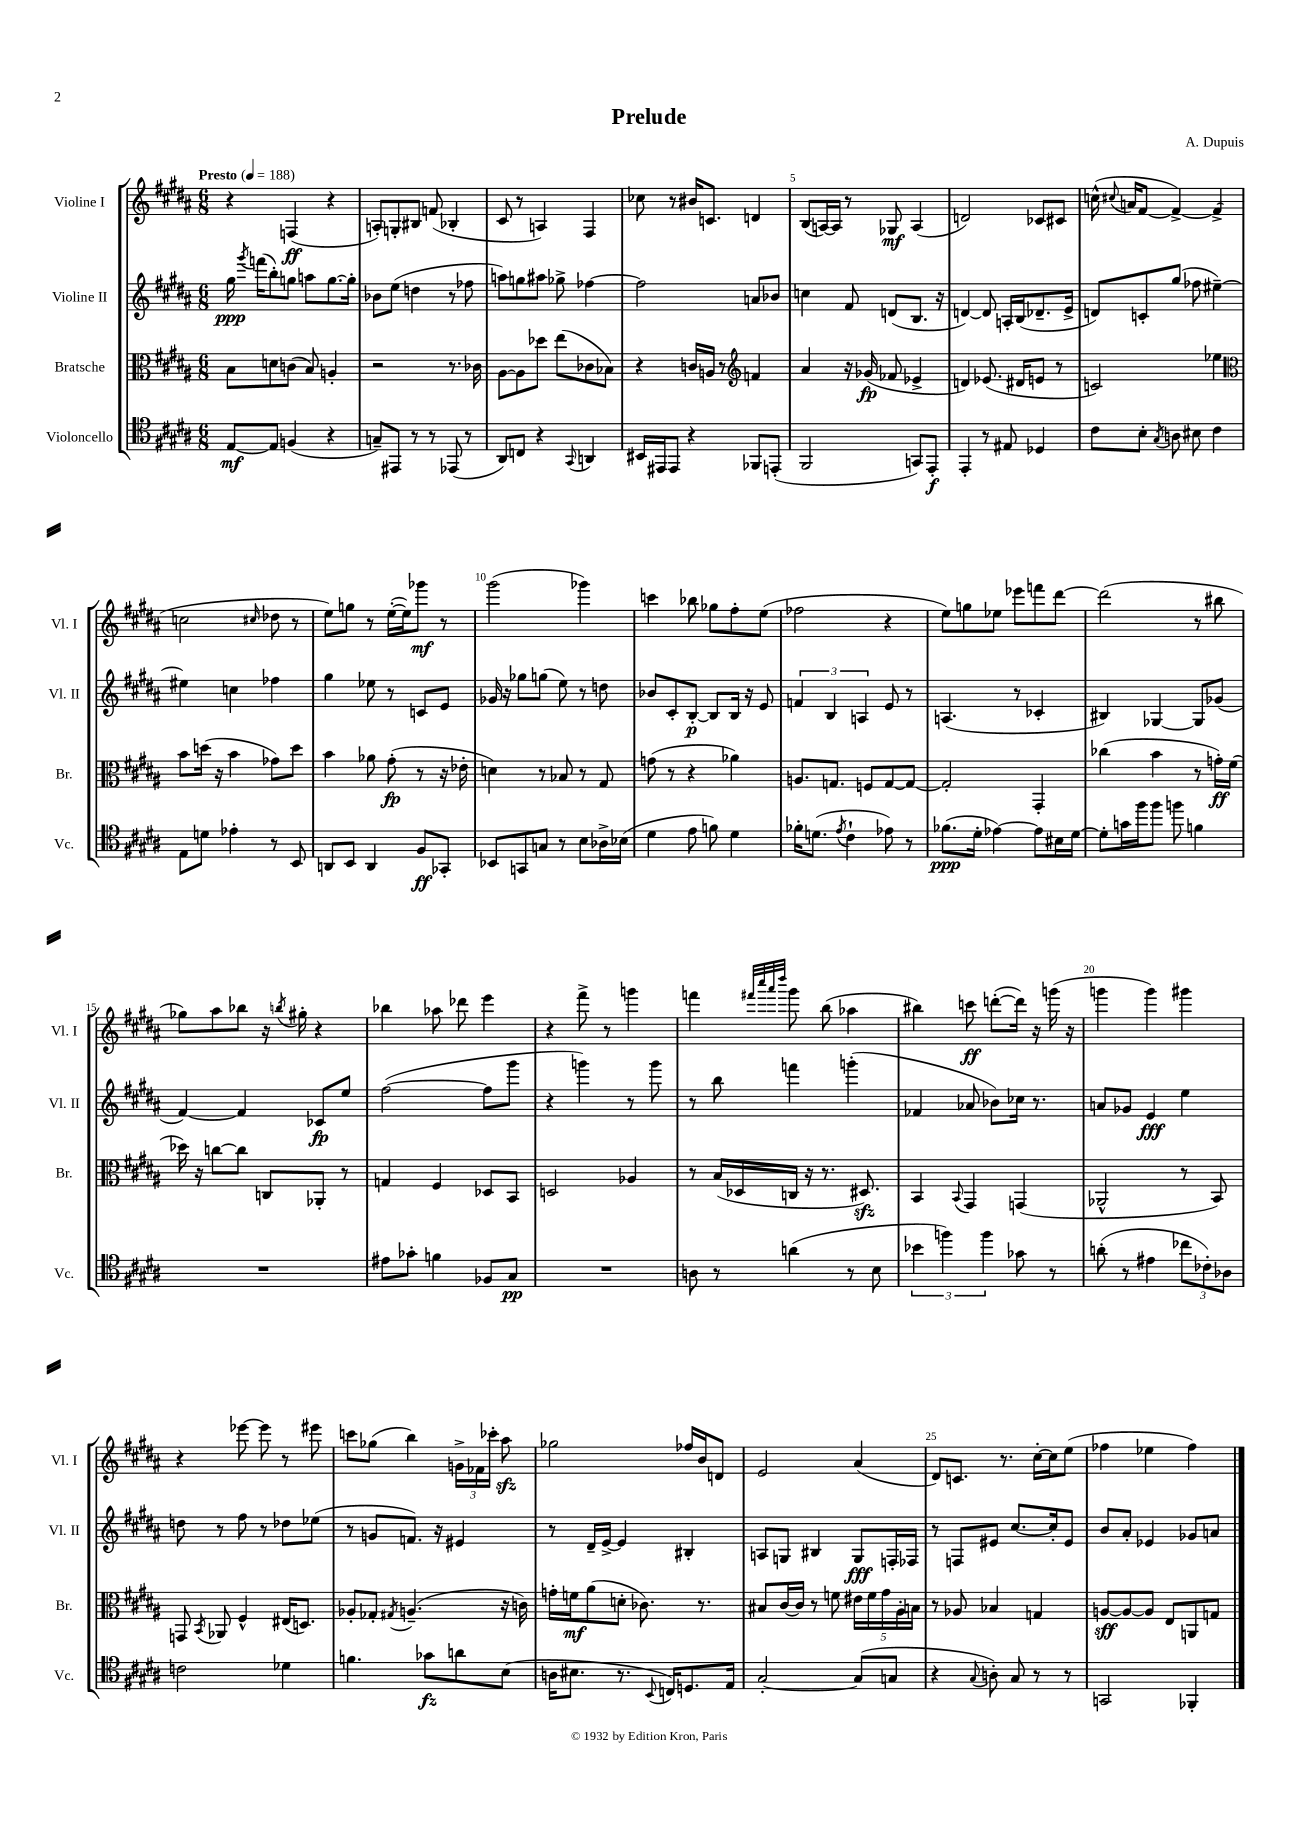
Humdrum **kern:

**kern	**dynam	**kern	**dynam	**kern	**dynam	**kern	**dynam
*part4	*part4	*part3	*part3	*part2	*part2	*part1	*part1
*staff4	*staff4	*staff3	*staff3	*staff2	*staff2	*staff1	*staff1
*I"Violoncello	*	*I"Bratsche	*	*I"Violine II	*	*I"Violine I	*
*I'Vc.	*	*I'Br.	*	*I'Vl. II	*	*I'Vl. I	*
*clefC4	*	*clefC3	*	*clefG2	*	*clefG2	*
*k[f#c#g#d#a#]	*	*k[f#c#g#d#a#]	*	*k[f#c#g#d#a#]	*	*k[f#c#g#d#a#]	*
*M6/8	*	*M6/8	*	*M6/8	*	*M6/8	*
*MM188	*	*MM188	*	*MM188	*	*MM188	*
=1	=1	=1	=1	=1	=1	=1	=1
!	!	!	!	!	!	!LO:TX:a:B:t=Presto	!
[8E/L	mf	8B\L	.	16gg#\	ppp	4r	.
.	.	.	.	8qggg#/	.	.	.
.	.	.	.	(16fffn\KL	.	.	.
8E/J]	.	8dn\	.	8bb'\)	.	.	.
(4Fn/	.	(8cn\J	.	8ggn\J	.	(4Fn/	ff
.	.	8B/)	.	8aan\L	.	.	.
4r	.	4An'/	.	[8.gg\	.	4r	.
.	.	.	.	16gg'\Jk]	.	.	.
=2	=2	=2	=2	=2	=2	=2	=2
8Gn~/L)	.	2r	.	8b-X\L	.	8An'/L)	.
8EE#X/J	.	.	.	(8ee\J	.	8Gn'/	.
8r	.	.	.	4ddn\	.	8B#X/J	.
8r	.	.	.	.	.	(8fn/	.
(8EE-X/	.	8.r	.	8r	.	4B-X'/	.
8r	.	.	.	8ff-X\	.	.	.
.	.	16c-X\	.	.	.	.	.
=3	=3	=3	=3	=3	=3	=3	=3
8AA#/L)	.	[8A#\L	.	8aan\L)	.	8c#/	.
8Cn/J	.	8A#\]	.	8ggn\	.	8r	.
4r	.	8dd-X\J	.	8aa#X\J	.	4An/)	.
.	.	(8ee\L	.	8gg-X^\	.	.	.
8qqGG#/	.	.	.	.	.	.	.
4AAn/	.	8c-X\	.	[4ff-X\	.	4F#/	.
.	.	8B-X\J)	.	.	.	.	.
=4	=4	=4	=4	=4	=4	=4	=4
16BB#X/LL	.	4r	.	2ff-\]	.	8cc-X\	.
16EE#X/J	.	.	.	.	.	.	.
8EE#/J	.	.	.	.	.	8r	.
4r	.	16cn/LL	.	.	.	16b#X/KL	.
.	.	16An/JJ	.	.	.	8.cn/J	.
.	.	8r	.	.	.	.	.
*	*	*clefG2	*	*	*	*	*
8FF-X/L	.	4fn/	.	8an/L	.	4dn/	.
(8EEn'/J	.	.	.	8b-X/J	.	.	.
=5	=5	=5	=5	=5	=5	=5	=5
2FF#/	.	4a#/	.	4ccn\	.	(8B/L	.
.	.	.	.	.	.	[16An/L)	.
.	.	.	.	.	.	16A/JJ]	.
.	.	16r	.	8f#/	.	8r	.
.	.	(16g-X/	fp	.	.	.	.
.	.	8f-X/	.	(8dn/L	.	8G-X/	mf
8GGn/L)	.	4e-X^/	.	8.B/J	.	(4A/	.
8EE'/J	f	.	.	.	.	.	.
.	.	.	.	16r	.	.	.
=6	=6	=6	=6	=6	=6	=6	=6
4EE'/	.	4dn/)	.	[4dn/)	.	2dn/)	.
8r	.	(8.e-X/	.	8d/]	.	.	.
8E#X/	.	.	.	16An'/LL	.	.	.
.	.	16d#X/KL	.	(16B/J	.	.	.
4D-X/	.	8en/J	.	8.d-X~/	.	8c-X/L	.
.	.	8r	.	.	.	8c#X/J	.
.	.	.	.	16e^/Jk	.	.	.
=7	=7	=7	=7	=7	=7	=7	=7
8c#\L	.	2cn/)	.	8dn/L)	.	(16ccn^^\	.
.	.	.	.	.	.	8qqcc#X/	.
.	.	.	.	.	.	16an/KL	.
8B'\J	.	.	.	8cn'/	.	[8f#/J	.
8qG#/	.	.	.	.	.	.	.
8An\	.	.	.	(8gg#/J	.	4f#^/_)	.
8B#X\	.	.	.	8ff-X\	.	.	.
4c#\	.	4ee-X\	.	[4ee#X~\)	.	(4f#^/]	.
!!LO:LB:g=z
=8	=8	=8	=8	=8	=8	=8	=8
*	*	*clefC3	*	*	*	*	*
8E\L	.	8b\L	.	4ee#X\]	.	2ccn\	.
8dn\J	.	(16ddn\Jk	.	.	.	.	.
.	.	16r	.	.	.	.	.
4e-X'\	.	4b\	.	4ccn\	.	.	.
.	.	.	.	.	.	16qqcc#X/	.
8r	.	8g-X\L)	.	4ff-X\	.	8dd-X\	.
8BB/	.	8dd\J	.	.	.	8r	.
=9	=9	=9	=9	=9	=9	=9	=9
8AAn/L	.	4b\	.	4gg#\	.	8ee\L)	.
8BB/J	.	.	.	.	.	8ggn\J	.
4AA/	.	8a-X\	.	8ee-X\	.	8r	.
.	.	(8g#'\	fp	8r	.	([16ee'\LL	.
.	.	.	.	.	.	16ee\J])	.
8F#/L	ff	8r	.	8cn/L	.	8ggg-X\J	mf
8GG-X'/J	.	16r	.	8e/J	.	8r	.
.	.	16e-X'\	.	.	.	.	.
=10	=10	=10	=10	=10	=10	=10	=10
8BB-X/L	.	4dn\)	.	16g-X/	.	(2ggg#\	.
.	.	.	.	16r	.	.	.
8GGn/	.	.	.	8gg-X\L	.	.	.
8Gn/J	.	8r	.	(8ggn\J	.	.	.
8r	.	8B-X/	.	8ee\)	.	.	.
8B\L	.	8r	.	8r	.	4ggg-X\)	.
16A-X^\L	.	8G#/	.	8ddn\	.	.	.
(16B-X\JJ	.	.	.	.	.	.	.
=11	=11	=11	=11	=11	=11	=11	=11
4d#\	.	(8gn\	.	8b-X/L	.	4cccn\	.
.	.	8r	.	8c#'/	.	.	.
8e\	.	4r	.	[8B'/J	p	8bb-X\	.
8fn\)	.	.	.	8B/L]	.	8gg-X\L	.
4d#\	.	4a-X\)	.	16B/Jk	.	8ff#'\	.
.	.	.	.	16r	.	.	.
.	.	.	.	8e/	.	(8ee\J	.
=12	=12	=12	=12	=12	=12	=12	=12
16f-X'\KL	.	8.An/L	.	6fn/	.	2ff-X\	.
(8.dn\J	.	.	.	.	.	.	.
.	.	.	.	6B/	.	.	.
.	.	8.Gn/J	.	.	.	.	.
8qe/	.	.	.	.	.	.	.
4c#`\	.	.	.	.	.	.	.
.	.	.	.	6An/	.	.	.
.	.	8Fn/L	.	.	.	.	.
8e-X\)	.	[8G/	.	8e/	.	4r	.
8r	.	8G/J_	.	8r	.	.	.
=13	=13	=13	=13	=13	=13	=13	=13
(8.f-X\L	ppp	2G'/]	.	(4.An/	.	8ee\L)	.
.	.	.	.	.	.	8ggn\	.
16d#'\Jk	.	.	.	.	.	.	.
[4e-X\)	.	.	.	.	.	8ee-X\J	.
.	.	.	.	8r	.	8eee-X\L	.
8e-\L]	.	4GG#'/	.	4c-X'/	.	8fffn\	.
16B#X\L	.	.	.	.	.	[8ddd#\J	.
[16d#\JJ	.	.	.	.	.	.	.
=14	=14	=14	=14	=14	=14	=14	=14
8d#'\L]	.	(4cc-X\	.	4B#X/)	.	(2ddd#\]	.
16gn\L	.	.	.	.	.	.	.
16ff#\J	.	.	.	.	.	.	.
8ff#\J	.	4b\	.	[4G-X/	.	.	.
8ffn\	.	.	.	.	.	.	.
4fn\	.	8r	.	8G-/L]	.	8r	.
.	.	16gn'\LL)	ff	(8g-X/J	.	8bb#X\	.
.	.	(16f#\JJ	.	.	.	.	.
!!LO:LB:g=z
=15	=15	=15	=15	=15	=15	=15	=15
2.r	.	16dd-X\)	.	[4f#/)	.	8gg-X\L)	.
.	.	16r	.	.	.	.	.
.	.	[8ccn\L	.	.	.	8aa#\	.
.	.	8cc\J]	.	4f#/]	.	8bb-X\J	.
.	.	8Cn/L	.	.	.	16r	.
.	.	.	.	.	.	8qbbn/	.
.	.	.	.	.	.	16gg#X'\	.
.	.	8AA-X'/J	.	8c-X/L	fp	4r	.
.	.	8r	.	8ee/J	.	.	.
=16	=16	=16	=16	=16	=16	=16	=16
8e#X\L	.	4Gn/	.	([2ff#\	.	4bb-X\	.
8g-X'\J	.	.	.	.	.	.	.
4fn\	.	4F#/	.	.	.	8aa-X\	.
.	.	.	.	.	.	8ddd-X\	.
8F-X/L	.	8D-X/L	.	8ff#\L]	.	4eee\	.
8G#/J	pp	8BB/J	.	8ggg#\J	.	.	.
=17	=17	=17	=17	=17	=17	=17	=17
2.r	.	2Dn/	.	4r	.	4r	.
.	.	.	.	4gggn\)	.	8fff#^\	.
.	.	.	.	.	.	8r	.
.	.	4A-X/	.	8r	.	4gggn\	.
.	.	.	.	8ggg\	.	.	.
=18	=18	=18	=18	=18	=18	=18	=18
8An\	.	8r	.	8r	.	4fffn\	.
8r	.	(16B/LL	.	8bb\	.	.	.
.	.	16D-X/	.	.	.	.	.
.	.	.	.	.	.	32qqfff#X/LLL	.
.	.	.	.	.	.	32qqcccc#/	.
.	.	.	.	.	.	32qqaaa#/	.
.	.	.	.	.	.	32qqdddd#/JJJ	.
(4an\	.	16Cn/JJ	.	4fffn\	.	8ggg#\	.
.	.	16r	.	.	.	.	.
.	.	8.r	.	.	.	(8bb\	.
8r	.	.	.	(4gggn'\	.	4aa-X\	.
.	.	8.D#Xzz/)	.	.	.	.	.
8B\	.	.	.	.	.	.	.
=19	=19	=19	=19	=19	=19	=19	=19
6b-X\	.	4BB/	.	4f-X/	.	4bb#X\)	.
6ffn\)	.	.	.	.	.	.	.
.	.	8qqBB/	.	.	.	.	.
.	.	4GG#/	.	8a-X/	.	8cccn\	ff
6ff\	.	.	.	.	.	.	.
.	.	.	.	8b-X\L)	.	([8dddn'\L	.
8g-X\	.	(4GGn/	.	16cc-X\Jk	.	16ddd\Jk])	.
.	.	.	.	8.r	.	16r	.
8r	.	.	.	.	.	(16gggn\	.
.	.	.	.	.	.	16r	.
=20	=20	=20	=20	=20	=20	=20	=20
(8an'\	.	2AA-X^^/	.	8an/L	.	4gggn\	.
8r	.	.	.	8g-X/J	.	.	.
4e#X\	.	.	.	4e/	fff	4ggg\)	.
12cc-X\L	.	8r	.	4ee\	.	4ggg#X\	.
12c-X'\)	.	.	.	.	.	.	.
.	.	8BB/)	.	.	.	.	.
12A-X\J	.	.	.	.	.	.	.
!!LO:LB:g=z
=21	=21	=21	=21	=21	=21	=21	=21
2cn\	.	8GGn/	.	8ddn\	.	4r	.
.	.	8qBB/	.	.	.	.	.
.	.	8AA-X/	.	8r	.	.	.
.	.	4F#^^/	.	8ff#\	.	[8eee-X\	.
.	.	.	.	8r	.	8eee-\]	.
4d-X\	.	(16E#X/KL	.	8dd-X\L	.	8r	.
.	.	8.Dn/J)	.	.	.	.	.
.	.	.	.	(8ee-X\J	.	8eee#X\	.
=22	=22	=22	=22	=22	=22	=22	=22
4.fn\	.	8A-X'/L	.	8r	.	8cccn\L	.
.	.	8G-X'/J	.	8gn/L	.	(8gg-X\J	.
.	.	8qG#X/	.	.	.	.	.
.	.	(4.An~/	.	8.fn/J)	.	4bb\)	.
8g-X\L	fz	.	.	.	.	.	.
.	.	.	.	16r	.	.	.
8an\	.	.	.	4e#X/	.	24gn^\LL	.
.	.	.	.	.	.	24f-X\	.
.	.	.	.	.	.	24ccc-X'\JJ	.
(8B\J	.	16r	.	.	.	8aa#zz\	.
.	.	16cn\)	.	.	.	.	.
=23	=23	=23	=23	=23	=23	=23	=23
16An\KL	.	16gn'\LL	.	8r	.	2gg-X\	.
8.B#X\J	.	16fn\J	mf	.	.	.	.
.	.	(8a#\	.	16d#~/LL	.	.	.
.	.	.	.	[16e^/JJ	.	.	.
8.r	.	8dn'\J	.	4e/]	.	.	.
.	.	8.c-X\)	.	.	.	.	.
8qqBB/	.	.	.	.	.	.	.
16Cn/KL)	.	.	.	.	.	.	.
8.Dn/	.	.	.	4B#X'/	.	16ff-X/LL	.
.	.	8.r	.	.	.	16b/J	.
.	.	.	.	.	.	8dn/J	.
16E/Jk	.	.	.	.	.	.	.
=24	=24	=24	=24	=24	=24	=24	=24
[2G#'/	.	8B#X/L	.	8An/L	.	2e/	.
.	.	[16c#/L	.	8Gn/J	.	.	.
.	.	16c#/JJ]	.	.	.	.	.
.	.	8r	.	4B#X/	.	.	.
.	.	8fn\	.	.	.	.	.
(8G#/L]	.	20e#X\LL	.	8G/L	fff	(4a#/	.
.	.	20f\	.	.	.	.	.
.	.	20g#\	.	.	.	.	.
8Gn/J	.	.	.	16Fn'/L	.	.	.
.	.	20A#'\	.	.	.	.	.
.	.	.	.	16F-X/JJ	.	.	.
.	.	20Bn\JJ	.	.	.	.	.
=25	=25	=25	=25	=25	=25	=25	=25
4r	.	8r	.	8r	.	8d#/L)	.
.	.	8A-X/	.	8Fn/L	.	8.cn/J	.
8qqG#/	.	.	.	.	.	.	.
8An'\)	.	4B-X/	.	8e#X/J	.	.	.
.	.	.	.	.	.	8.r	.
8G#/	.	.	.	[8.cc#/L	.	.	.
8r	.	4Gn/	.	.	.	[16cc#'\LL	.
.	.	.	.	16cc#'/k]	.	16cc#\J]	.
8r	.	.	.	8e#/J	.	(8ee\J	.
=26	=26	=26	=26	=26	=26	=26	=26
2GGn/	.	[8An/L	sff	8b/L	.	4ff-X\	.
.	.	8A/_	.	8a#'/J	.	.	.
.	.	8A/J]	.	4e-X/	.	4ee-X\	.
.	.	8E/L	.	.	.	.	.
4FF-X'/	.	8AAn/	.	8g-X/L	.	4ff-\)	.
.	.	8Gn/J	.	8an/J	.	.	.
==	==	==	==	==	==	==	==
*-	*-	*-	*-	*-	*-	*-	*-
